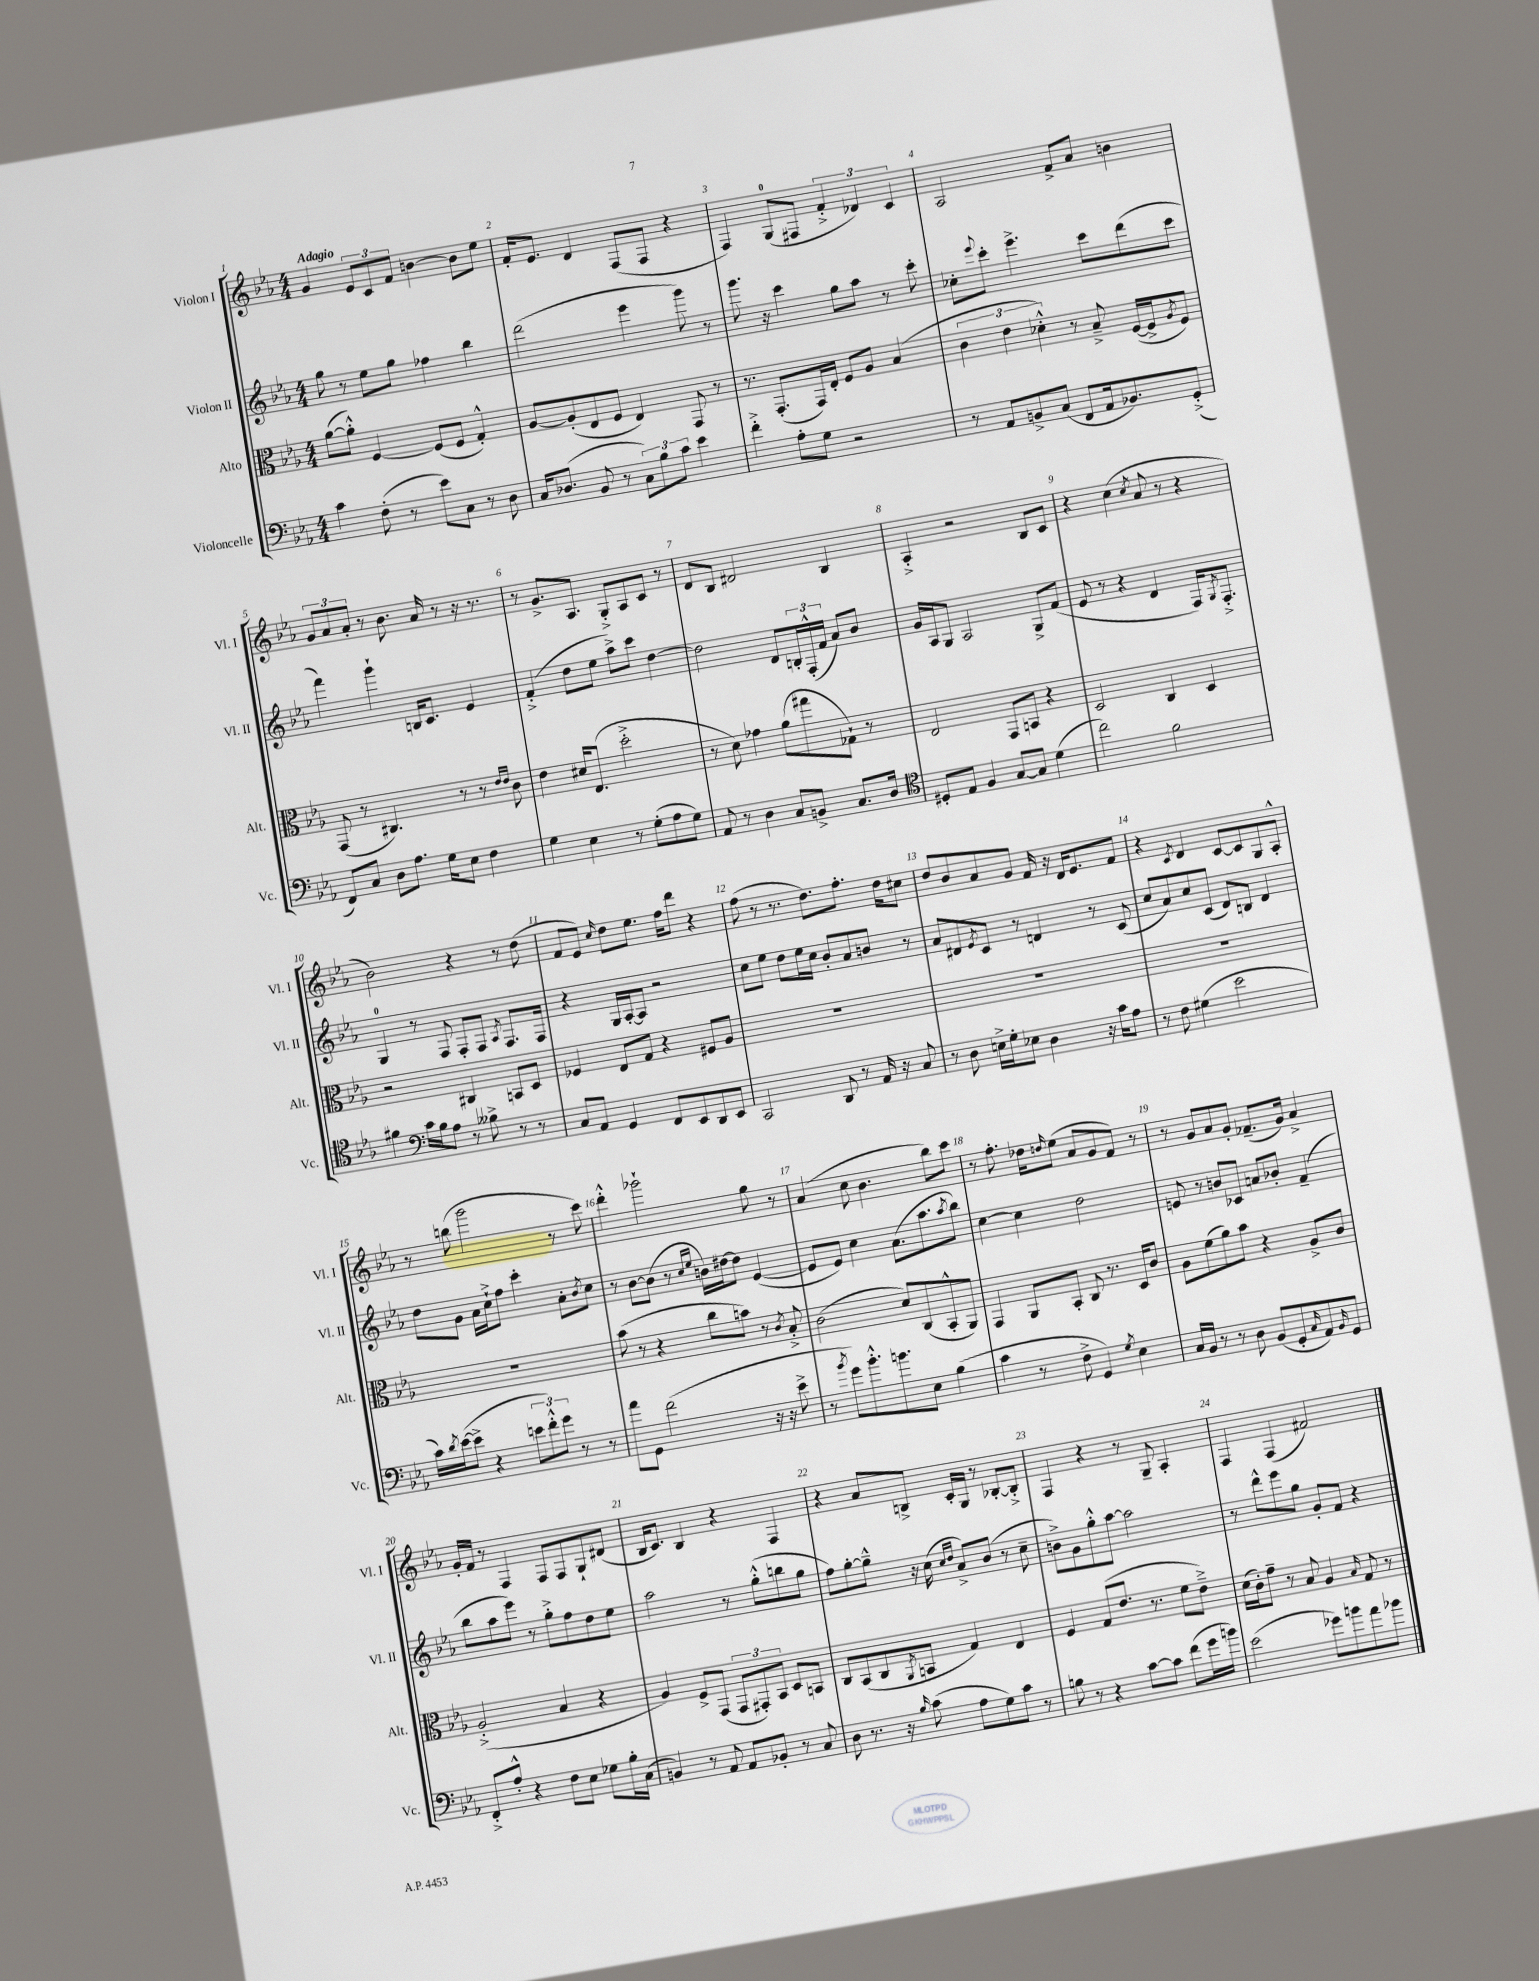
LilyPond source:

<<
\new StaffGroup <<
\new Staff = "s0" \with { instrumentName = "Violon I" shortInstrumentName = "Vl. I" } {
    \clef treble \key ees \major \numericTimeSignature \time 4/4 \tempo "Adagio"
    g'4 \tuplet 3/2 { ees'8 c'8 f'8 } b'4~ b'8 ees''8 |
    f'16-. ees'8. d'4 f8( f8 r4 |
    f4) g8-0( fis8 \tuplet 3/2 { f'4-.-> des'4) c'4 } |
    aes2 f'8-> aes'8 b'4 |
    \tuplet 3/2 { g'8 aes'8 aes'8-. } r8 bes'8. aes'16 r8 r16 r8. |
    r8 g'8.-> aes8. g8-.-> aes8 c'8 r8 |
    d'8 bes8 dis'2 bes4 |
    aes4-.-> r2 bes8 c'8 |
    r4 c''4( \acciaccatura { c''8 } aes'8 r8 r4 |
    bes'2) r4 r8 d''8( |
    f'8 ees'8) \grace { c''16 } d''8 ees''8. f''16 d'''8 r4 |
    f''8( r8 r8. d''8.) f''8.-. d''16 cis''8 |
    d''8 bes'8 aes'8 g'8 f'16 r16 d'16 ees'8. f'8 |
    r4 \acciaccatura { c'8 } d'4 c'8~ c'8 g8 aes8-.-^ |
    r8 b''8( g'''2 r8 c'''8) |
    d'''4-.-^ ges'''2-! g''8 r8 |
    aes'4( c''8 bes'4. bes''8) c'''8 |
    r8 f''8.-. des''16 \grace { d''16 } ees''8( aes'8 g'8 f'8) r8 |
    r8 g'8 aes'8 g'8-. fes'8.--( g'16) aes'4-> |
    g'16-. f'16 r8 f4 f8 f8 g8-! dis'8( |
    bes16 c'8.) bes4 r4 f4 |
    r4 aes'8 b8-> c'16-. g16 r8 bes8~-. bes8-.-> |
    f4 r4 r8 g8-- aes4-. |
    f4 f4( fis'2) \bar "|." |
}
\new Staff = "s1" \with { instrumentName = "Violon II" shortInstrumentName = "Vl. II" } {
    \clef treble \key ees \major \numericTimeSignature \time 4/4
    g''8 r8 ees''8 g''8 fes''4 bes''4 |
    d'''2( ees'''4 g'''8) r8 |
    g'''8. r16 c'''4 g''8 aes''8 r8 c'''8-. |
    ces''8-. \appoggiatura { ees'''8 } c'''8-. ees'''4.-> c'''8 d'''8( c'''8 |
    f'''4) g'''4-! b16 c'8. ees'4 |
    f'4-.->( d''8 ees''8 aes''8->) c'''8 d''4~ |
    d''2 d'8 \tuplet 3/2 { b16-. f16-.-^( f'16 } aes'8) bes'8 |
    g'16 aes16 g8 aes2 g8-> f'8( |
    ees'8 r8 r4 d'4 f16) \acciaccatura { g8 } f8.-.-> |
    g4-0 r8 f8 f8-. f8 \acciaccatura { aes8 } f8. f16 |
    r4 g16 aes16~-. aes8 r2 |
    c''8 ees''8 d''8 ees''16 c''16 bes'8-. aes'8 b'8 r8 |
    aes'8 dis'8 \acciaccatura { ees'8 } c'8 r8 d'4 r8 c'8( |
    c''8 aes'8) c''8 c'8( d'8) b8 d'4 |
    d''8 g'8 aes'16 c''16-!-> f''8 c'''4-. aes'8-. \acciaccatura { bes'8 } c''8 |
    r8 bes'8~ bes'8( r8 \grace { c''16 ees''16 } b'16) dis''16~ dis''8 ees'4~( |
    ees'8 ees'8) c''4 aes'8.( aes''8. \acciaccatura { aes''8 } bes''8) |
    c''4~ c''4 d''2 |
    e'8 r8 b'8 ces'8 a'8 bes'8-. f'4--( |
    bes''8 aes''8 ees'''8) r8 g''8-.-> f''8 d''8 ees''8 |
    aes''2 r8 g''8-.-^( b''8 g''8 |
    f''8) g''8~-. g''8---^ r16 c''16( \grace { c''16 d''16 } aes'8->) bes'8( r8 c''8-- |
    b'8->) g'8 g''8-.-^ aes''8~ aes''2 |
    r8 d'''8-^ ees'''8 g''8 g'8-. f'8 r4 \bar "|." |
}
\new Staff = "s2" \with { instrumentName = "Alto" shortInstrumentName = "Alt." } {
    \clef alto \key ees \major \numericTimeSignature \time 4/4
    aes'8~( aes'8-.-^) f4~ f8( f8 g4-.-^) |
    aes8~ aes8-.( ees8 f8 ees4) g,8 r8 |
    r8. g,8.-.( g,16) ees16-. f8 aes8 bes4( |
    \tuplet 3/2 { c'4 ees'4 des'4-.-^) } r8 bes8---> f16~( f16-> \acciaccatura { aes8 } f8) |
    g,8( r8 cis4.) r8 r8 \grace { ees'16 ees'16 } c'8 |
    ees'4 dis'16 ees8.( d''2-.-> |
    r8 d'8) ges'4 aes'8( gis''8 ges8-!) r8 |
    ees2 g,8 b,8 r4 |
    d2 c4 d4 |
    r2 cis4 b,8 d8 |
    fes4 ees8 g8 r4 fis8 aes8 |
    R1 |
    R1 |
    R1 |
    R1 |
    bes'8( r8 r4 c''8 b'8) r8 \acciaccatura { c'8 } bes8-.-> |
    c'2( d'8) c8( bes,8-.-^ aes,8) |
    g,4 aes,8 bes,8-. c8 r8. d16 c'8 |
    aes8 f'8( aes'8) bes'8 r4 aes8-> c'8 |
    aes2-.->( bes4 r4 |
    aes4) f8-> g,8( \tuplet 3/2 { g,8 gis,8-.) bes,8 } d8 b,8 |
    c8 bes,8( c8 \acciaccatura { aes,8 } b,8 g4) ees4 |
    f4 g8( ees'8. r8. f'8 ees'8--->) |
    d'16( c'16-.) g'8-- r8 bes8 aes4 \grace { bes16 } g8 r8 \bar "|." |
}
\new Staff = "s3" \with { instrumentName = "Violoncelle" shortInstrumentName = "Vc." } {
    \clef bass \key ees \major \numericTimeSignature \time 4/4
    c'4 f8-.( r8 ees'8) c8 r8 d8 |
    c16 des8.( bes,8 r8 \tuplet 3/2 { c8) bes8 c'8 } ees'4 |
    f'4-.-> aes8-. g8 r2 |
    r8 aes,8 b,8-> c8( f,8 aes,16 bes,8.) g,8-.->( |
    f,8) c8 d8 aes8. g16 ees8 f4 |
    g4 ees4 r8 g8-.( aes8 g8) |
    aes,8 r8 d4 c8 b,8-> c8. d16 |
    \clef tenor dis8-. ees8 f4 g8~ g8 d'4( |
    c''2) f'2 |
    fis'4 \clef bass c'16 bes16 aes8 r8 beses8-> r8 r8 |
    c8 aes,8 g,4 f,8 ees,8 d,8 ees,8 |
    c,2 d,8 r8 aes,16 r16 c8 |
    r8 d8 e16-> g16-. ees8 d4 r16 c'16 aes8 |
    r8 f8 gis4( ees'2 |
    c'16) \acciaccatura { d'8 } ees'16~( ees'8-> r4 \tuplet 3/2 { e'8 f'8-.-^) g'8 } r8 r8 |
    aes'8 g,8 f'2( r16 r16 ees'8-> |
    r8 \acciaccatura { bes'8 } g'8) bes'8.-.-^ b'8. ees8 bes4( |
    c'4 r8 f8-> g,4) \acciaccatura { g8 } ees4 |
    c16 bes,16 r8 r8 d8 bes,8( g,8-. \grace { c16 } aes,8) \grace { bes,16 } g,8 |
    f,8-.-> aes8-.-^ r4 f8 ees8 ges8 bes16-. c16( |
    b,4) r8 aes,8 aes,8 bes,8-. r8 c8 |
    d8 r8. r16 \grace { bes16 } c'8( aes8 g8) c'8 r8 |
    b8 r8 r4 c'8~ c'8 f'8( g'16 b'16) |
    ees'2( ges'8) b'8 aes'8 bes'8 \bar "|." |
}
>>
>>
\layout { \context { \Score \override BarNumber.break-visibility = ##(#f #t #t) barNumberVisibility = #all-bar-numbers-visible } }
